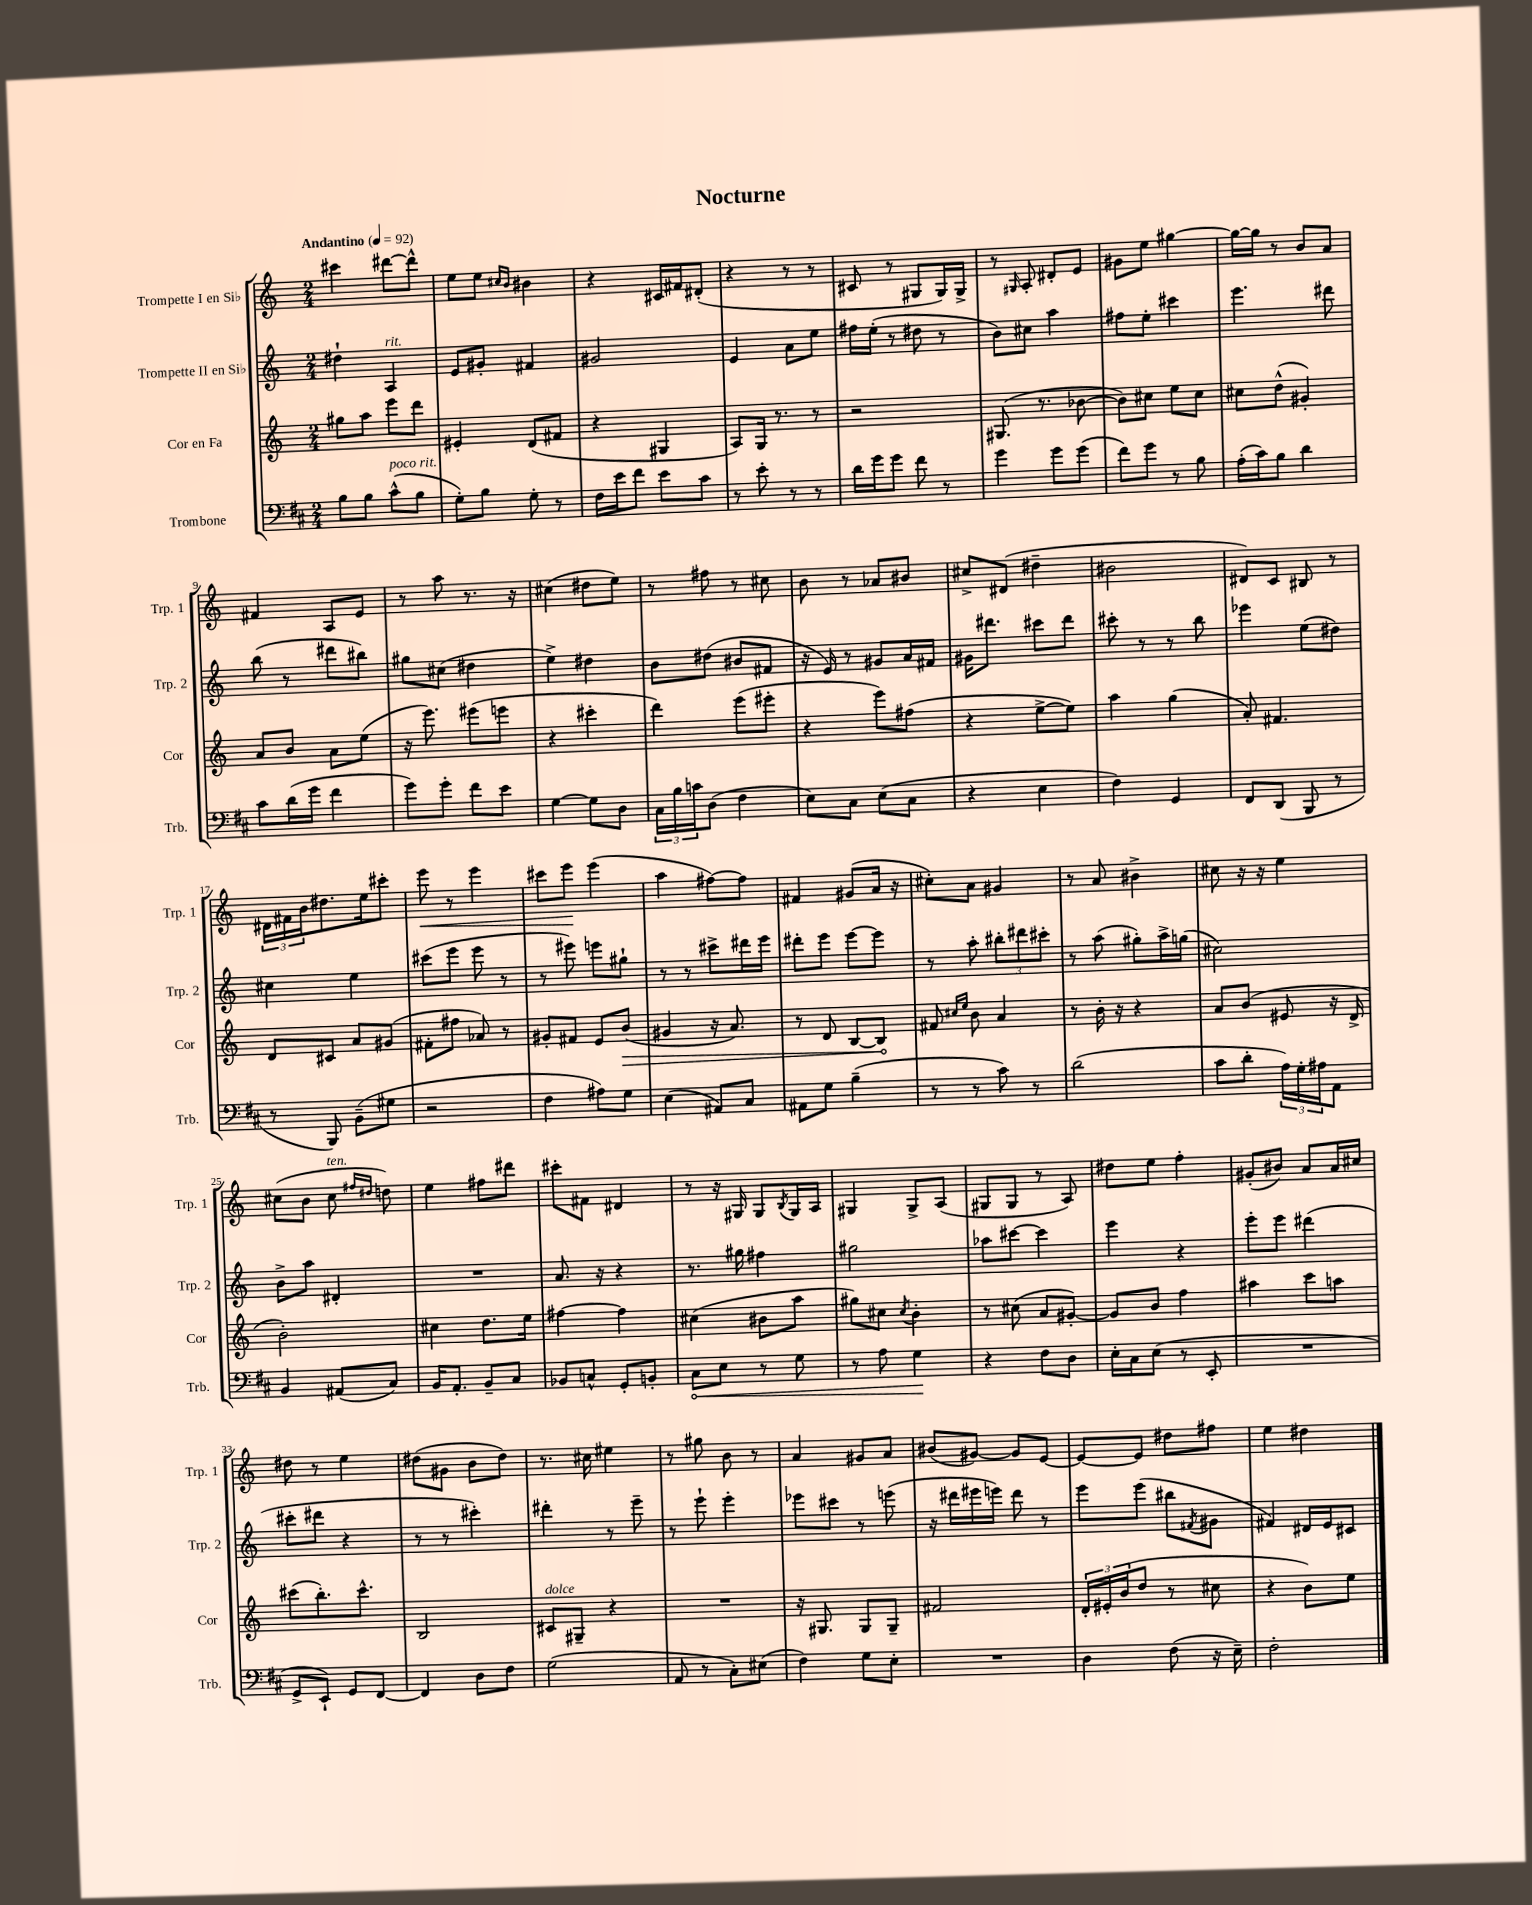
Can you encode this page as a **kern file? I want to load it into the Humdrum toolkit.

**kern	**dynam	**kern	**dynam	**kern	**kern	**dynam
*part4	*part4	*part3	*part3	*part2	*part1	*part1
*staff4	*staff4	*staff3	*staff3	*staff2	*staff1	*staff1
*I"Trombone	*	*I"Cor en Fa	*	*I"Trompette II en Si♭	*I"Trompette I en Si♭	*
*I'Trb.	*	*I'Cor	*	*I'Trp. 2	*I'Trp. 1	*
*clefF4	*	*clefG2	*	*clefG2	*clefG2	*
*k[f#c#]	*	*k[]	*	*k[]	*k[]	*
*M2/4	*	*M2/4	*	*M2/4	*M2/4	*
*MM92	*	*MM92	*	*MM92	*MM92	*
=1	=1	=1	=1	=1	=1	=1
!	!	!	!	!	!LO:TX:a:B:t=Andantino	!
8B\L	.	8gg#X\L	.	4dd#X`\	4ccc#X\	.
8B\J	.	8aa\J	.	.	.	.
!	!	!	!	!LO:TX:a:i:t=rit.	!	!
!LO:TX:a:i:t=poco rit.	!	!	!	!	!	!
(8c#^^\L	.	8eee\L	.	4A/	[8ddd#X\L	.
8B\J	.	8ddd\J	.	.	8ddd#^^\J]	.
=2	=2	=2	=2	=2	=2	=2
8G'\L)	.	4e#X'/	.	8e/L	8ee\L	.
8B\J	.	.	.	8g#X'/J	8ee\J	.
.	.	.	.	.	16qqcc#X/LL	.
.	.	.	.	.	16qqb/JJ	.
8G'\	.	(8d/L	.	4f#X/	4b#X\	.
8r	.	8f#X/J	.	.	.	.
=3	=3	=3	=3	=3	=3	=3
16F#\LL	.	4r	.	2g#X/	4r	.
16e\J	.	.	.	.	.	.
8f#\J	.	.	.	.	.	.
8e\L	.	4G#X/	.	.	16c#X/LL	.
.	.	.	.	.	16f#X/J	.
8c#\J	.	.	.	.	(8d#X'/J	.
=4	=4	=4	=4	=4	=4	=4
8r	.	8A/L)	.	4e/	4r	.
8e'\	.	16G/Jk	.	.	.	.
.	.	8.r	.	.	.	.
8r	.	.	.	8a\L	8r	.
8r	.	8r	.	8ee\J	8r	.
=5	=5	=5	=5	=5	=5	=5
16d\LL	.	2r	.	16ff#X\LL	8c#X/	.
16g\J	.	.	.	(16ee'\JJ	.	.
8g\J	.	.	.	8r	8r	.
8f#\	.	.	.	8dd#X\	8G#X/L	.
8r	.	.	.	8r	16G#/L)	.
.	.	.	.	.	16G#^/JJ	.
=6	=6	=6	=6	=6	=6	=6
4g\	.	(8.G#X/	.	8b\L)	8r	.
.	.	.	.	.	16qqG#X/	.
.	.	.	.	8cc#X\J	8A'/	.
.	.	8.r	.	.	.	.
8g\L	.	.	.	4aa\	8d#X'/L	.
(8g\J	.	[8b-X\	.	.	8e/J	.
=7	=7	=7	=7	=7	=7	=7
8f#\L)	.	8b-\L])	.	8ff#X\L	8g#X\L	.
8g\J	.	8cc#X\J	.	8ee'\J	8ee\J	.
8r	.	8ee\L	.	4ccc#X\	[4gg#X\	.
8B\	.	8cc#\J	.	.	.	.
=8	=8	=8	=8	=8	=8	=8
(16A'\LL	.	8cc#X\L	.	4.eee\	16gg#\LL_	.
16c#\J)	.	.	.	.	16gg#\JJ]	.
8B\J	.	(8dd^^\J	.	.	8r	.
4d\	.	4g#X'/)	.	.	8b/L	.
.	.	.	.	8ddd#X\	8a/J	.
!!LO:LB:g=z
=9	=9	=9	=9	=9	=9	=9
8c#\L	.	8a/L	.	(8bb\	4f#X/	.
(16d\L	.	8b/J	.	8r	.	.
16g\JJ	.	.	.	.	.	.
4f#\	.	8a\L	.	8ddd#X\L	8A/L	.
.	.	(8ee\J	.	8bb#X\J)	8e/J	.
=10	=10	=10	=10	=10	=10	=10
8g\L)	.	16r	.	8gg#X\L	8r	.
.	.	8.eee\)	.	.	.	.
8g'\J	.	.	.	(8cc#X\J	8aa\	.
8f#\L	.	(8eee#X\L	.	4dd#X\	8.r	.
8e\J	.	8eeen\J	.	.	.	.
.	.	.	.	.	16r	.
=11	=11	=11	=11	=11	=11	=11
[4G\	.	4r	.	4ee^\)	(4cc#X\	.
8G\L]	.	4ccc#X'\	.	4dd#X\	8dd#X\L	.
8D\J	.	.	.	.	8ee\J)	.
=12	=12	=12	=12	=12	=12	=12
24C#\LL	.	4ddd\)	.	8b\L	8r	.
24B\	.	.	.	.	.	.
24cn\J	.	.	.	.	.	.
(8D\J	.	.	.	(8dd#X\J	8ff#X\	.
4F#\	.	(8eee\L	.	8b#X/L	8r	.
.	.	8eee#X'\J	.	8f#X/J	8cc#X\	.
=13	=13	=13	=13	=13	=13	=13
8E\L)	.	4r	.	16r	8b\	.
.	.	.	.	16e/)	.	.
8C#\J	.	.	.	8r	8r	.
(8E\L	.	8eee\L)	.	8g#X/L	8a-X/L	.
8C#\J	.	(8ff#X\J	.	16a/L	8b#X/J	.
.	.	.	.	16f#X/JJ	.	.
=14	=14	=14	=14	=14	=14	=14
4r	.	4r	.	16g#X\KL	8cc#X^/L	.
.	.	.	.	8.ddd#X\J	.	.
.	.	.	.	.	(8d#X/J	.
4E\	.	[8ee^\L	.	8ccc#X\L	4dd#X~\	.
.	.	8ee\J])	.	8ddd#\J	.	.
=15	=15	=15	=15	=15	=15	=15
4F#\)	.	4aa\	.	8ccc#X'\	2b#X\	.
.	.	.	.	8r	.	.
4GG/	.	(4gg\	.	8r	.	.
.	.	.	.	8bb\	.	.
=16	=16	=16	=16	=16	=16	=16
8FF#/L	.	8a'/)	.	4eee-X\	8d#X/L)	.
(8DD/J	.	4.f#X/	.	.	8c/J	.
8BBB/	.	.	.	(8ee\L	8B#X/	.
8r	.	.	.	8dd#X\J)	8r	.
!!LO:LB:g=z
=17	=17	=17	=17	=17	=17	=17
8r	.	8d/L	.	4cc#X\	24d#X\LL	.
.	.	.	.	.	24f#X\	.
.	.	.	.	.	24b\J	.
8BBB/)	.	8c#X/J	.	.	8.dd#X\	.
(8BB~\L	.	8a/L	.	4ee\	.	.
.	.	.	.	.	16ee\k	.
8G#X\J	.	(8g#X/J	.	.	8ccc#X'\J	.
=18	=18	=18	=18	=18	=18	=18
!	!	!	!	!	!	!LO:HP:b
2r	.	8f#X'\L	.	(8ccc#X\L	8eee\	<
.	.	8ff#X\J	.	8eee\J	8r	.
.	.	8a-X/)	.	8eee\	4eee\	.
.	.	8r	.	8r	.	.
=19	=19	=19	=19	=19	=19	=19
4F#\	.	8g#X'/L	.	8r	8ccc#X\L	.
.	.	8f#X/J	.	8eee#X\)	8eee\J	.
8A#X\L)	.	8e/L	.	8eeen\L	(4eee\	[
!	!	!	!LO:HP:b	!	!	!
8G\J	.	(8b/J	>	8gg#X`\J	.	.
=20	=20	=20	=20	=20	=20	=20
(4E\	.	4g#X/	.	8r	4aa\	.
.	.	.	.	8r	.	.
8AA#X/L)	.	16r	.	8ccc#X^\L	[8ff#X\L)	.
.	.	8.a/)	.	.	.	.
8C#/J	.	.	.	16ddd#X\L	8ff#\J]	.
.	.	.	.	16eee\JJ	.	.
=21	=21	=21	=21	=21	=21	=21
8AA#X\L	.	8r	.	8ddd#X'\L	4f#X/	.
8G\J	.	8d/	.	8eee\J	.	.
(4B~\	.	[8B/L	.	[8eee\L	(8g#X/L	.
.	.	8B/J]	.	8eee\J]	16a/Jk	.
.	.	.	.	.	16r	.
.	.	.	]	.	.	.
=22	=22	=22	=22	=22	=22	=22
8r	.	8f#X/	.	8r	8cc#X'\L)	.
.	.	16qqcc#X/LL	.	.	.	.
.	.	16qqee/JJ	.	.	.	.
8r	.	8b\	.	8aa'\	8a\J	.
8c#\)	.	4a/	.	12bb#X'\L	4g#X/	.
.	.	.	.	12ddd#X\	.	.
8r	.	.	.	.	.	.
.	.	.	.	12ccc#X'\J	.	.
=23	=23	=23	=23	=23	=23	=23
(2d\	.	8r	.	8r	8r	.
.	.	16b'\	.	(8aa\	8a/	.
.	.	16r	.	.	.	.
.	.	4r	.	8gg#X'\L)	4b#X^\	.
.	.	.	.	16aa^\L	.	.
.	.	.	.	(16ggn\JJ	.	.
=24	=24	=24	=24	=24	=24	=24
8c#\L	.	8a/L	.	2cc#X\)	8cc#X\	.
8d'\J	.	(8b/J	.	.	16r	.
.	.	.	.	.	16r	.
24A\LL)	.	8e#X/	.	.	4ee\	.
24G'\	.	.	.	.	.	.
24A#X\J	.	.	.	.	.	.
8AA\J	.	16r	.	.	.	.
.	.	16d^/	.	.	.	.
!!LO:LB:g=z
=25	=25	=25	=25	=25	=25	=25
4BB/	.	2b'\)	.	8b^\L	(8cc#X\L	.
.	.	.	.	8aa\J	8b\J	.
!	!	!	!	!	!LO:TX:a:i:t=ten.	!
(8AA#X/L	.	.	.	4d#X'/	8cc#\	.
.	.	.	.	.	16qqff#X/LL	.
.	.	.	.	.	16qqdd#X/JJ	.
8C#/J)	.	.	.	.	8ddn\)	.
=26	=26	=26	=26	=26	=26	=26
16BB/KL	.	4cc#X\	.	2r	4ee\	.
8.AA'/J	.	.	.	.	.	.
8BB~/L	.	8.dd\L	.	.	8ff#X\L	.
8C#/J	.	.	.	.	8ddd#X\J	.
.	.	16ee\Jk	.	.	.	.
=27	=27	=27	=27	=27	=27	=27
8BB-X/L	.	[4ff#X\	.	8.a/	8ccc#X'\L	.
8Cn^^/J	.	.	.	.	8f#X\J	.
.	.	.	.	16r	.	.
8GG'/L	.	4ff#\]	.	4r	4d#X/	.
8BBn'/J	.	.	.	.	.	.
=28	=28	=28	=28	=28	=28	=28
!	!LO:HP:b	!	!	!	!	!
8C#\L	<	(4cc#X\	.	8.r	8r	.
8E\J	.	.	.	.	16r	.
.	.	.	.	16gg#X\	16G#X/	.
8r	.	8b#X\L	.	4ff#X\	8G#/L	.
.	.	.	.	.	8qB/	.
8G\	.	8aa\J	.	.	16G#/L	.
.	.	.	.	.	16A/JJ	.
=29	=29	=29	=29	=29	=29	=29
8r	.	8gg#X\L)	.	2gg#X\	4G#X/	.
8A\	.	8cc#X\J	.	.	.	.
.	.	8qcc#/	.	.	.	.
4G\	.	4b'\	.	.	8G#^/L	.
.	.	.	.	.	(8A/J	.
.	[	.	.	.	.	.
=30	=30	=30	=30	=30	=30	=30
4r	.	8r	.	8aa-X\L	8G#X/L	.
.	.	(8cc#X\	.	[8ccc#X\J	8G#/J	.
8F#\L	.	8a/L	.	4ccc#\]	8r	.
8D\J	.	[8g#X'/J)	.	.	8A/)	.
=31	=31	=31	=31	=31	=31	=31
16E'\LL	.	8g#/L]	.	4eee\	8dd#X\L	.
16C#\J	.	.	.	.	.	.
(8E\J	.	8b/J	.	.	8ee\J	.
8r	.	4ff\	.	4r	4ff'\	.
8EE'/	.	.	.	.	.	.
=32	=32	=32	=32	=32	=32	=32
2r	.	4aa#X\	.	8eee'\L	(8g#X'/L	.
.	.	.	.	8eee\J	8b#X/J)	.
.	.	8ccc\L	.	(4ddd#X\	8a/L	.
.	.	8aan\J	.	.	16a/L	.
.	.	.	.	.	16cc#X/JJ	.
!!LO:LB:g=z
=33	=33	=33	=33	=33	=33	=33
8GG^/L	.	(8ccc#X\L	.	8ccc#X'\L	8dd#X\	.
8EE`/J)	.	8.bb'\)	.	8ddd#X\J	8r	.
8GG/L	.	.	.	4r	4ee\	.
.	.	8.ccc#^^\J	.	.	.	.
[8FF#/J	.	.	.	.	.	.
=34	=34	=34	=34	=34	=34	=34
4FF#/]	.	2B/	.	8r	(8dd#X\L	.
.	.	.	.	8r	8g#X\J	.
8D\L	.	.	.	4ccc#X'\)	8b\L	.
8F#\J	.	.	.	.	8dd#\J)	.
=35	=35	=35	=35	=35	=35	=35
!	!	!LO:TX:a:i:t=dolce	!	!	!	!
(2G\	.	8c#X/L	.	4ddd#X'\	8.r	.
.	.	8G#X~/J	.	.	.	.
.	.	.	.	.	16cc#X\	.
.	.	4r	.	8r	4ee#X\	.
.	.	.	.	8eee~\	.	.
=36	=36	=36	=36	=36	=36	=36
8AA/	.	2r	.	8r	8r	.
8r	.	.	.	8eee`\	8gg#X\	.
8C#'\L)	.	.	.	4eee'\	8b\	.
(8E#X\J	.	.	.	.	8r	.
=37	=37	=37	=37	=37	=37	=37
4F#\)	.	16r	.	8eee-X\L	4a/	.
.	.	8.G#X/	.	.	.	.
.	.	.	.	8ccc#X\J	.	.
8G\L	.	8G#/L	.	8r	8g#X/L	.
8E'\J	.	8G#~/J	.	(8eeen\	8a/J	.
=38	=38	=38	=38	=38	=38	=38
2r	.	2f#X/	.	16r	(8b#X/L	.
.	.	.	.	16ddd#X\LL	.	.
.	.	.	.	16eee#X\	[8g#X/J)	.
.	.	.	.	16eeen\JJ)	.	.
.	.	.	.	8ddd#\	8g#/L]	.
.	.	.	.	8r	[8e/J	.
=39	=39	=39	=39	=39	=39	=39
4D\	.	24d'/LL	.	8eee\L	8e/L_	.
.	.	24e#X'/	.	.	.	.
.	.	(24b/J	.	.	.	.
.	.	8dd/J	.	(8eee\J	8e/J]	.
(8F#\	.	8r	.	8bb#X\L	8dd#X\L	.
.	.	.	.	8qf#X/	.	.
16r	.	8cc#X\	.	8g#X\J	8ff#X\J	.
16E~\)	.	.	.	.	.	.
=40	=40	=40	=40	=40	=40	=40
2F#'\	.	4r	.	4f#X/)	4ee\	.
.	.	8b\L)	.	16d#X/LL	4dd#X\	.
.	.	.	.	16e/J	.	.
.	.	8ee\J	.	8c#X/J	.	.
==	==	==	==	==	==	==
*-	*-	*-	*-	*-	*-	*-
